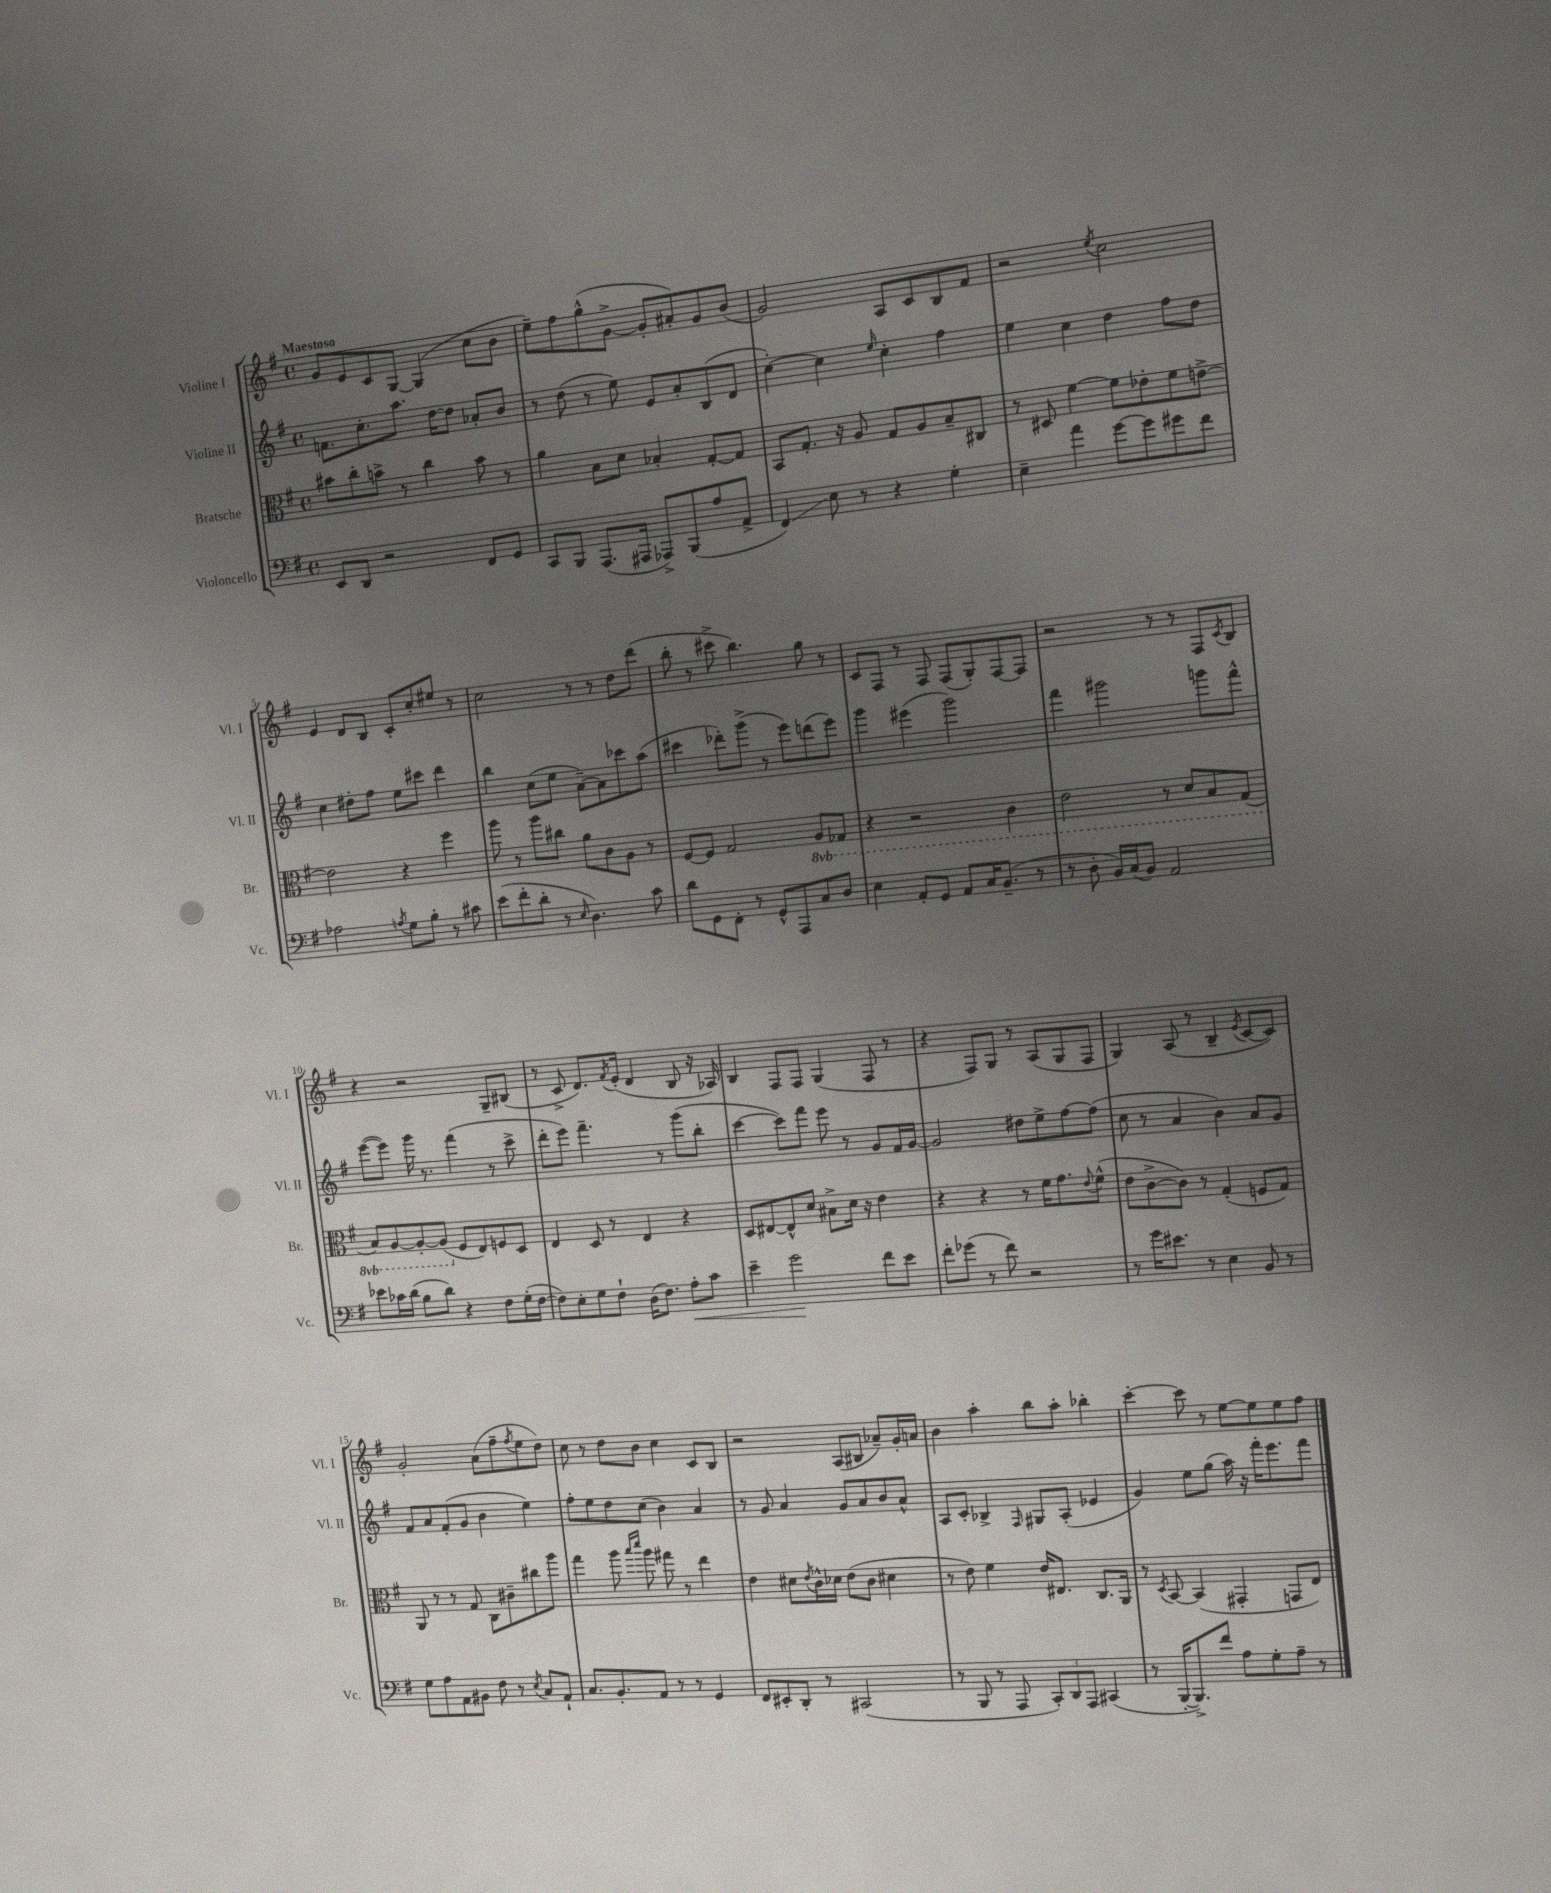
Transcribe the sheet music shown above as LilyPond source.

<<
\new StaffGroup <<
\new Staff = "s0" \with { instrumentName = "Violine I" shortInstrumentName = "Vl. I" } {
    \clef treble \key g \major \defaultTimeSignature \time 4/4 \tempo "Maestoso"
    g'8 e'8 c'8 g8~ g4( c''8 b'8 |
    e''8--) fis''8 g''8-^( g'8~-> g'8-. ais'8-.) g'8 b'8( |
    g'2) a8 c'8 b8 fis'8 |
    r2 \acciaccatura { e''8 } c''2 |
    e'4 d'8 b8 c'8-. c''8-. eis''8 r8 |
    c''2 r8 r8 d''8 d'''8( |
    b''8-. r8 cis'''8-> b''4.) g''8 r8 |
    c'8 fis8 r8 fis8 fis8( g8-.) fis8~ fis8 |
    r2 r8 r8 fis8 \acciaccatura { c'8 } b8 |
    r4 r2 g8-- bis8( |
    r8 c'8-> d'8.) \acciaccatura { fis'8 } e'16-.( d'4 b8 r16 aes16) |
    b4 fis8 fis8 g4( fis8 r8 |
    r4 fis8) g8 r8 a8( g8 fis8 |
    g4) a8( r8 b4-- \acciaccatura { e'8 } c'8~ c'8) |
    g'2-. a'8( fis''8-- \acciaccatura { fis''8 } e''8 d''8) |
    c''8 r8 d''8 b'8 c''4 c'8 b8 |
    r2 a8( bis8 aes'8--) g'16-. a'16 |
    b'4 a''4-. b''8 a''8-. bes''4-. |
    c'''4~-. c'''8 r8 e''8~ e''8 e''8 fis''8 \bar "|." |
}
\new Staff = "s1" \with { instrumentName = "Violine II" shortInstrumentName = "Vl. II" } {
    \clef treble \key g \major \defaultTimeSignature \time 4/4
    f'8. c''8.-. a''8. d''16~ d''8 aes'8-. b'8 |
    r8 d''8( r8 e''8) e'8 a'8-. b8( d'8 |
    c''4~-.) c''4 \grace { e''16 } c''4-. fis''4 |
    e''4 c''4 d''4 fis''8 d''8 |
    c''4 dis''8-. fis''8 e''8 cis'''8 d'''4 |
    b''4 c''8( e''8 a'8~--) a'8 ces'''8 a''8( |
    cis'''4 des'''8-.) g'''8->( r8 e'''8) d'''8( e'''8) |
    g'''4 eis'''4( g'''2) |
    fis'''4 gis'''2 g'''8 fis'''8-^ |
    e'''8~( e'''8) g'''16 r8. fis'''4( r8 c'''8-> |
    d'''8-. e'''8) fis'''4.-- r8 g'''8( b''8-. |
    c'''4~ c'''8) fis'''8 e'''8 r8 g'8 fis'16 g'16~ |
    g'2 dis''8 e''8-> fis''8~ fis''8( |
    c''8 r8 a'4 b'4) a'8 g'8 |
    fis'8 a'8 fis'8-.( g'8 b'4 e''4) |
    fis''8-. e''8 d''8 c''8( b'4) a'4 |
    r8 g'8 a'4 g'8 a'8 b'8 a'8-^ |
    a8 c'8-. bes4-> \grace { fis16 } gis8 a8-.( ees'4 |
    g'4) e''8 g''8( a''16) r16 fis'''16-. e'''8. fis'''8 \bar "|." |
}
\new Staff = "s2" \with { instrumentName = "Bratsche" shortInstrumentName = "Br." } {
    \clef alto \key g \major \defaultTimeSignature \time 4/4 \set Staff.ottavationMarkups = #ottavation-simple-ordinals
    bis'8 c''8-. b'8-> r8 c''4 b'8 r8 |
    a'4 b8 d'8 bes4-. g8~-. g8 |
    b,8 g8.-. r16 a8 g8 a8 b8-- cis8 |
    r8 dis8 fis'4~ fis'8 ees'8-. fis'8 e'8~-> |
    e'2 r4 fis''4 |
    a''8 r8 a''8 cis''8 a'8 c'8 a8 r8 |
    fis8~ fis8 g2 \ottava #-1 a,8 ges,8 |
    r4 r2 c4 |
    e2 r8 d8 b,8 g,8( |
    b,8) a,8~ a,8~-. a,8( \ottava #0 fis8 e8) f8 d8 |
    e4 d8 r8 e4 r4 |
    d8 eis8~ eis8-^ d'8 bis8-> d'16 r16 e'4 |
    r4 r4 r8 fis'16 g'8. \appoggiatura { e'8 } fis'8-^( |
    e'8 c'8~-> c'8) r8 g4-.( f8 g8) |
    a,8 r8 r8 g8 c8 cis'8-- cis''8 a''8 |
    g''4 a''8 \grace { b''16 d'''16 } a''8 gis''8 r8 e''4 |
    e'4 dis'8 \acciaccatura { e'8 } c'16-^ des'16 e'8( c'8 dis'4 |
    r8 e'8) fis'4 e'16 eis8. c8. a,16 |
    r8 \acciaccatura { d8 } b,8~ b,4( gis,4-. g,8 e8) \bar "|." |
}
\new Staff = "s3" \with { instrumentName = "Violoncello" shortInstrumentName = "Vc." } {
    \clef bass \key g \major \defaultTimeSignature \time 4/4
    e,8 d,8 r2 fis,8 g,8 |
    c,8 b,,8 a,,8.( ais,,16 aes,,8->) b,,8( a8 a,8-> |
    fis,4\glissando) e8 r8 r4 g4-. |
    e4-- a'4 g'8~ g'8 gis'8 fis'8 |
    aes2 \acciaccatura { a8 } g8 b8-. r8 cis'8 |
    e'8( fis'8-. d'8-. r8 \grace { e16 } d4.) c'8 |
    d'8 g,8 fis,8-. r8 g,8-^ a,,8 c8 d8 |
    e4 a,8-. g,8 a,8 c16 b,8.--( r8 |
    r8 d8-. b,16) c16( b,8) a,2 |
    ees'8 ces'16 d'16( b8 d'8) r4 fis8 g16-.( fis16~ |
    fis8) e8-. g8 fis8-! d16( fis8.) a8-.\< c'8 |
    e'4-- g'2\! fis'8 e'8 |
    fis'8-. ges'8( r8 fis'8) r2 |
    r8 g'16 eis'8. r8 e4 b,8 r8 |
    g8 a8 a,8 bis,8 fis8 r8 \acciaccatura { e8 } c8 a,8-! |
    c8. b,8.-. a,8 r8 r8 g,4 |
    fis,8 eis,8-. d,8-. r8 cis,2( |
    r8 b,,8 r8 a,,8 \tuplet 3/2 { c,8-.) d,8 a,,8 } cis,4( |
    r8 b,,16~-. b,,8.->) fis'8 a8 g8-. a8-- r8 \bar "|." |
}
>>
>>
